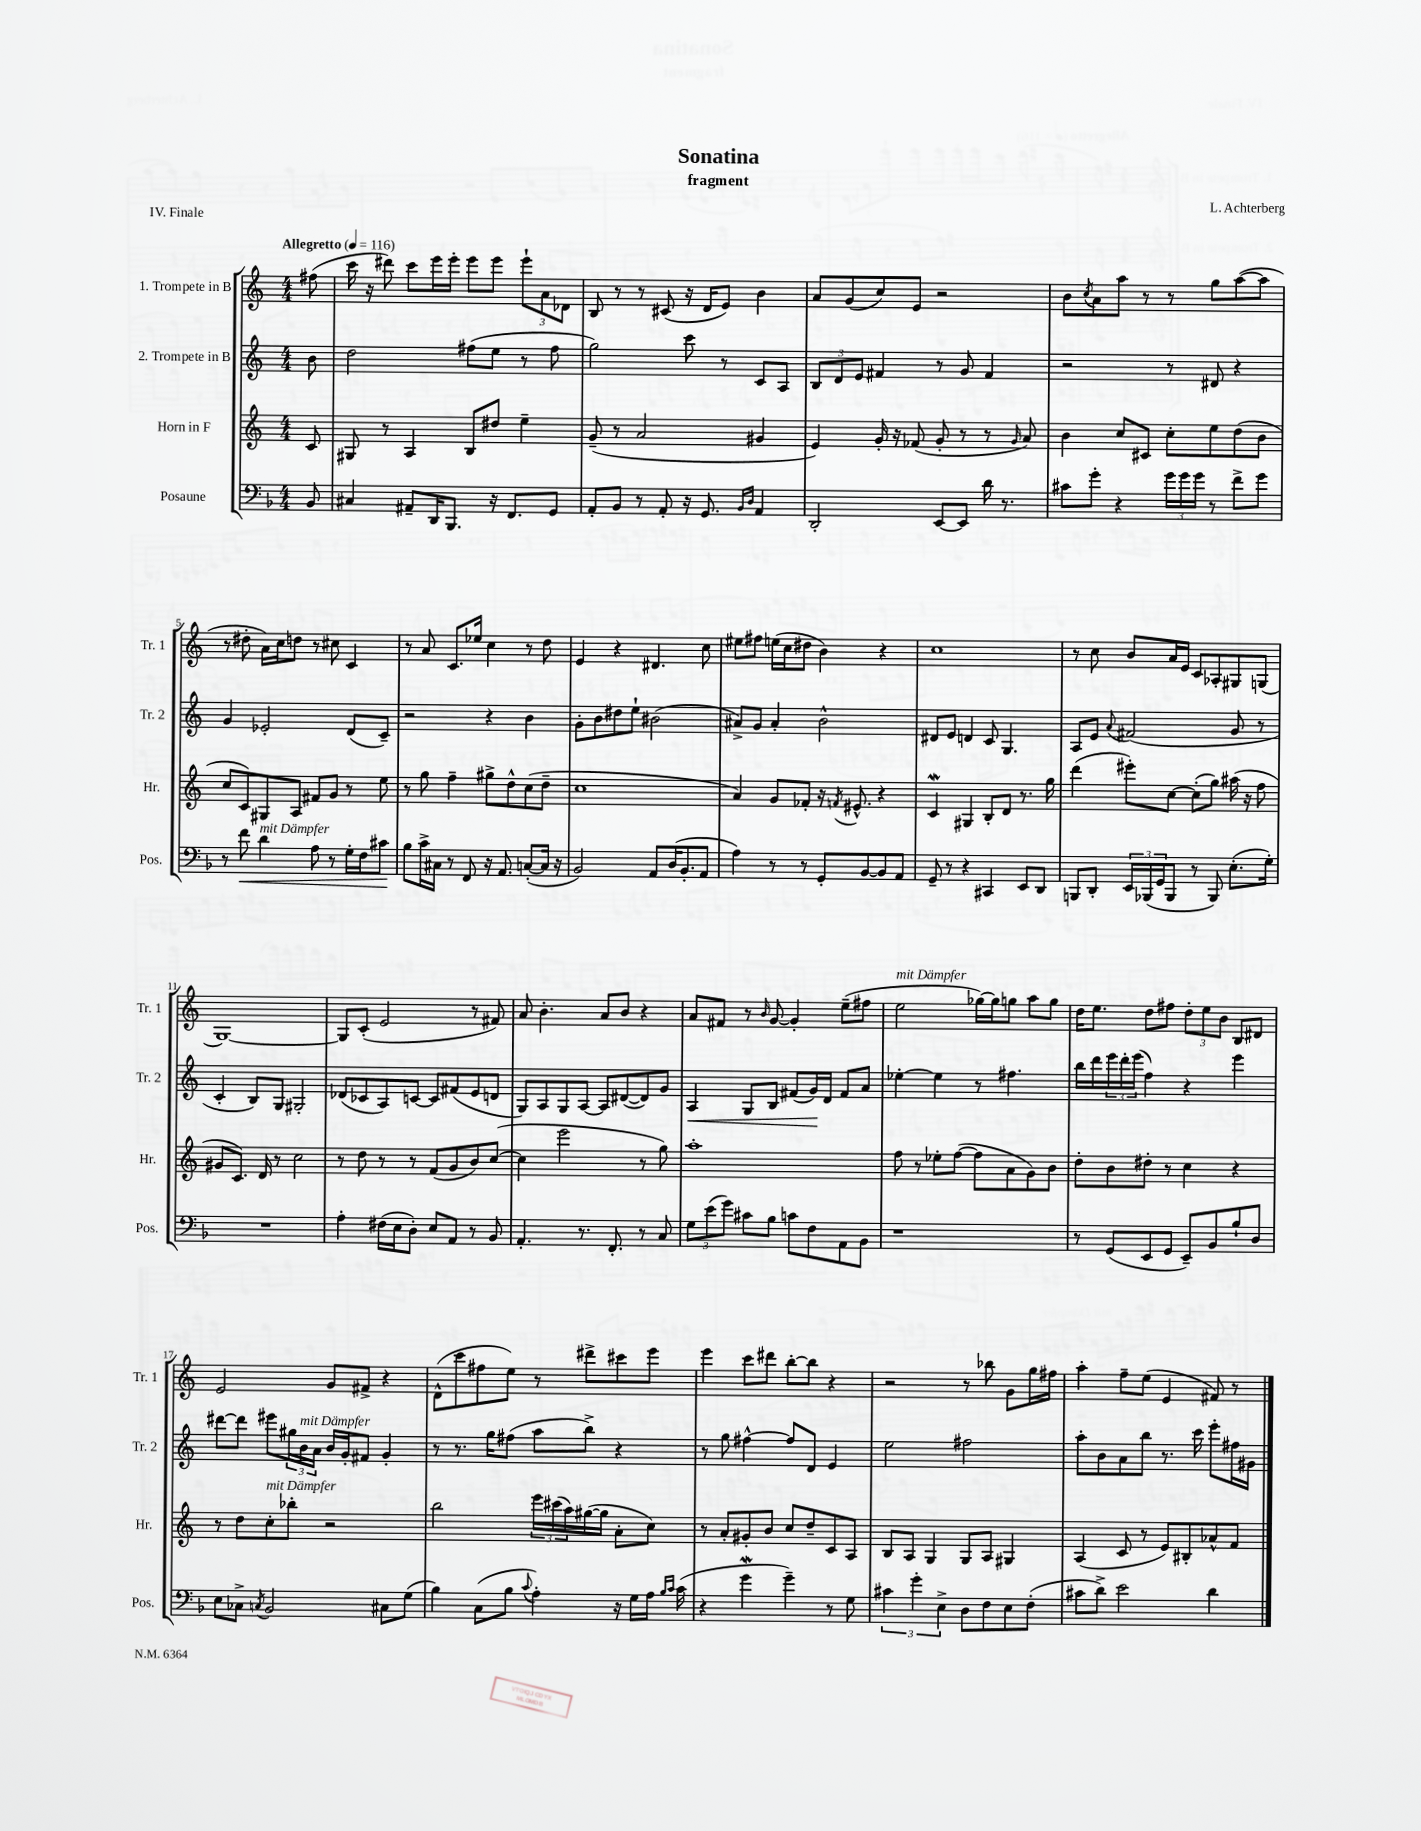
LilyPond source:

\header { title = "Sonatina" composer = "L. Achterberg" subtitle = "fragment" piece = "IV. Finale" }
<<
\new StaffGroup <<
\new Staff = "s0" \with { instrumentName = "1. Trompete in B" shortInstrumentName = "Tr. 1" } {
    \clef treble \key c \major \numericTimeSignature \time 4/4 \partial 8 \tempo "Allegretto" 4 = 116
    fis''8( |
    c'''16 r16 dis'''8) c'''8 e'''16 e'''16-. e'''8 e'''8 \tuplet 3/2 { e'''8-! a'8 des'8 } |
    b8 r8 r8 cis'8( r16 d'16 e'8) b'4 |
    a'8 g'8( c''8) e'8 r2 |
    b'8 \acciaccatura { c''8 } a'8 a''8 r8 r8 g''8 a''8~( a''8 |
    r8 dis''8-. a'16) c''16 d''8 r8 cis''8 c'4 |
    r8 a'8 c'8. ees''16 c''4 r8 d''8 |
    e'4 r4 dis'4. c''8 |
    eis''8 fis''8 e''16( c''16 dis''8 b'4) r4 |
    c''1 |
    r8 c''8 b'8 a'16 e'16 c'8 aes8-. gis8 g8( |
    g1~) |
    g8 c'8-.( e'2 r8 fis'8) |
    a'8 b'4.-. a'8 b'8 r4 |
    a'8 fis'8 r8 \grace { b'16 } g'8~ g'4-. e''8--( fis''8 |
    e''2^\markup { \italic "mit Dämpfer" } ges''16~) ges''16 g''8 a''8 g''8 |
    d''16 e''8. d''8 fis''8 \tuplet 3/2 { d''8-. e''8 b'8 } b8 dis'8 |
    e'2 g'8 fis'8-> r4 |
    d'8-^( c'''8 fis''8 e''8) r8 dis'''8-> cis'''8 e'''8 |
    e'''4 c'''8 dis'''8 b''8~-. b''8 r4 |
    r2 r8 bes''8 g'8 g''16 fis''16 |
    a''4-. f''8-- e''8( e'4 fis'8) r8 \bar "|." |
}
\new Staff = "s1" \with { instrumentName = "2. Trompete in B" shortInstrumentName = "Tr. 2" } {
    \clef treble \key c \major \numericTimeSignature \time 4/4 \partial 8
    b'8 |
    d''2 fis''8( e''8 r8 fis''8 |
    g''2) c'''8 r8 c'8 a8 |
    \tuplet 3/2 { b8 d'8 e'8 } fis'4 r8 g'8 fis'4 |
    r2 r8 dis'8 r4 |
    g'4 ees'2-. d'8( c'8--) |
    r2 r4 b'4 |
    g'8-. b'8 dis''8 e''8-! bis'2( |
    ais'8->) g'8 ais'4-. b'2-^ |
    dis'8 e'8 d'4 c'8 g4. |
    a8 e'8 \appoggiatura { a'8 } fis'2( g'8 r8 |
    c'4-. b8) g8 gis2-. |
    des'8( ces'8 a8) c'8~ c'8 fis'8( e'8 d'8 |
    g8) a8 g8 a8~ a8 dis'8~( dis'8) g'8 |
    a4\< g8 b8 fis'8( g'16\!) d'16 fis'8 a'8 |
    ees''4~-. ees''4 r8 fis''4. |
    b''16 d'''16 \tuplet 3/2 { e'''16 d'''16-. e'''16( } f''4) r4 e'''4 |
    dis'''8~ dis'''8 eis'''8 \tuplet 3/2 { gis''16 b'16^\markup { \italic "mit Dämpfer" } a'16 } b'16 g'16-. fis'8 g'4-. |
    r8 r8. g''16 fis''8( a''8 b''8->) r4 |
    r8 g''8 fis''4~-^ fis''8 d'8 e'4 |
    e''2 fis''2 |
    a''8-. b'8 a'8 b''8 r8. c'''16 e'''8-. fis''16 gis'16 \bar "|." |
}
\new Staff = "s2" \with { instrumentName = "Horn in F" shortInstrumentName = "Hr." } {
    \clef treble \key c \major \numericTimeSignature \time 4/4 \partial 8
    c'8 |
    gis8 r8 a4 b8 dis''8 e''4-- |
    g'8--( r8 a'2 gis'4 |
    e'4) g'16-. r16 fes'8( g'8-. r8 r8 \grace { g'16 } a'8) |
    b'4 c''8 cis'8 c''8-. e''8 d''8( b'8 |
    c''8 c'8) gis8 a8 fis'8 g'8 r8 e''8 |
    r8 g''8 f''4-- gis''8-> d''8-^ c''8( d''8-- |
    c''1 |
    a'4) g'8 fes'8-. r16 \acciaccatura { f'8 } eis'8.-^ r4 |
    c'4\mordent gis4 b8-. d'8 r8. g''16 |
    d'''4( eis'''8-.) c''8~ c''8-.( g''8) ais''16( r16 f''8 |
    gis'8 c'8.) d'16 r8 c''2 |
    r8 d''8 r8 r8 f'8( g'8 b'8) c''8~( |
    c''4 e'''2 r8 g''8) |
    a''1-. |
    f''8 r8 ees''8-. f''8~( f''8 a'8 g'8) b'8 |
    d''8-. b'8 dis''8-. r8 c''4 r4 |
    r8 d''8 c''8-.^\markup { \italic "mit Dämpfer" } bes''8-. r2 |
    b''2 \tuplet 3/2 { e'''16 cis'''16( a''16) } gis''16~( gis''16 a'8-. c''8) |
    r8 a'8-. gis'8-. b'8 c''8 d''8-- c'8 a8 |
    b8 a8 g4 g8 a8 gis4 |
    a4( c'8 r8 e'8) bis8-. aes'8-^ f'8 \bar "|." |
}
\new Staff = "s3" \with { instrumentName = "Posaune" shortInstrumentName = "Pos." } {
    \clef bass \key f \major \numericTimeSignature \time 4/4 \partial 8
    bes,8 |
    cis4 ais,8-- d,16 bes,,8. r16 f,8. g,8 |
    a,8-. bes,8 r8 a,8-. r16 g,8. \grace { bes,16 d16 } a,4 |
    d,2-. e,8~ e,8 d'16 r8. |
    cis'8 g'8-. r4 \tuplet 3/2 { g'16 g'16 g'16 } r8 f'8-> g'8 |
    r8 f'8\< d'4^\markup { \italic "mit Dämpfer" } a8 r8 g16-. f16 cis'8\! |
    bes8 c'16-> cis16 r8 f,8 r16 a,8. c8~-.( c16 r16 |
    bes,2) a,8 d16( bes,8.-. a,8 |
    a4) r8 r8 g,8-. bes,8~ bes,8 a,8 |
    g,8-- r8 r4 cis,4 e,8 d,8 |
    b,,8 d,8-. \tuplet 3/2 { e,16 bes,,16( g,16 } bes,,8 r8 bes,,8) e8.-.( g16-.) |
    R1 |
    a4-. fis16( e16 d8-.) e8 a,8 r8 bes,8 |
    a,4.-. r8. f,8.-. r8 c8 |
    \tuplet 3/2 { g8 e'8( g'8) } cis'8 bes8 c'8 f8 a,8 bes,8 |
    r1 |
    r8 g,8( e,8 g,8 e,8--) bes,8 bes8-! d8 |
    e8 ces8-> \acciaccatura { c8 } bes,2 cis8 g8( |
    bes4) c8( bes8 \appoggiatura { c'8 } a4-.) r16 g16 a16 \grace { bes16 c'16 } c'16( |
    r4 g'4\mordent g'4--) r8 g8 |
    \tuplet 3/2 { cis'4 g'4-. e4-> } d8 f8 e8 f8-.( |
    cis'8 d'8->) e'2 d'4 \bar "|." |
}
>>
>>
